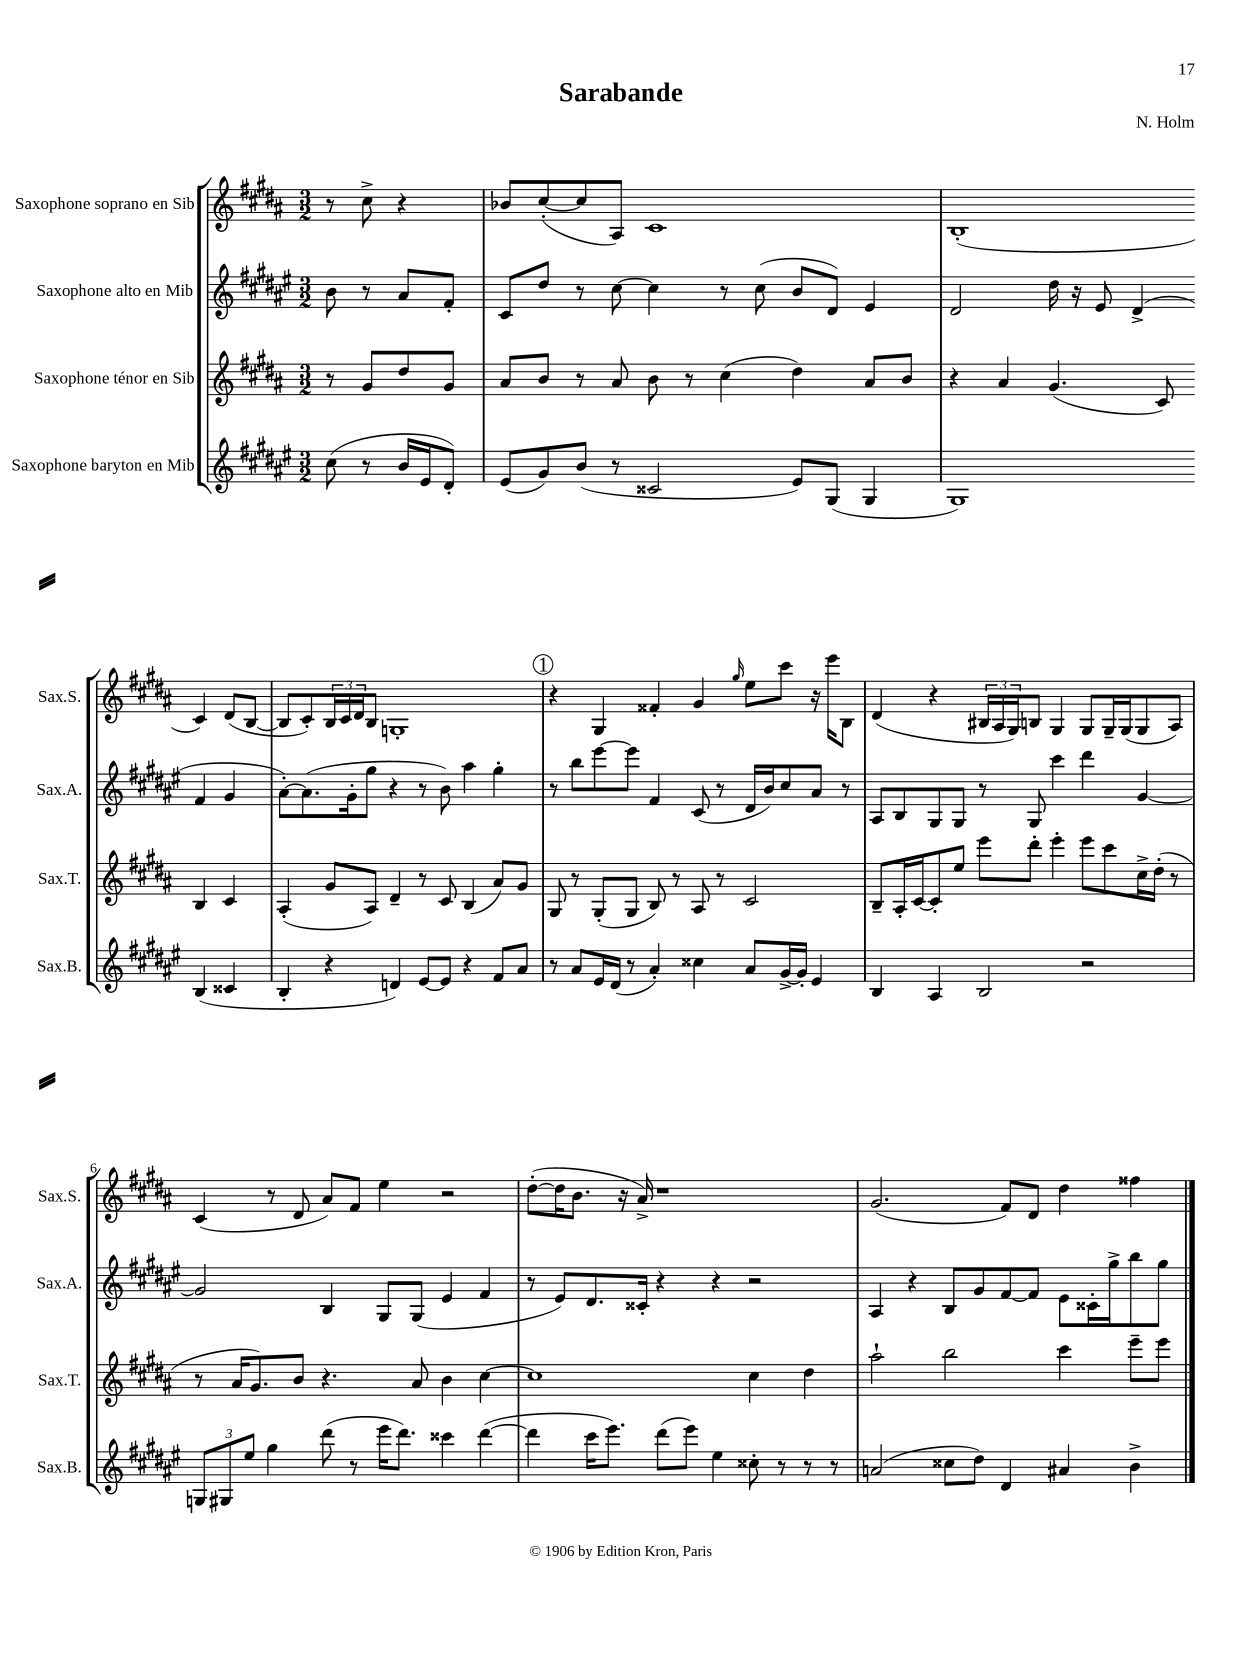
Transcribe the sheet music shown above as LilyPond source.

\header { title = "Sarabande" composer = "N. Holm" }
<<
\new StaffGroup <<
\new Staff = "s0" \with { instrumentName = "Saxophone soprano en Sib" shortInstrumentName = "Sax.S." } {
    \clef treble \key b \major \numericTimeSignature \time 3/2 \partial 2
    r8 cis''8-> r4 |
    bes'8 cis''8~-.( cis''8 ais8) cis'1 |
    b1-.( cis'4) dis'8( b8~ |
    b8 cis'8-.) \tuplet 3/2 { b16 cis'16 dis'16 } b8 g1-. |
    \mark \markup { \circle "1" } r4 gis4 fisis'4-. gis'4 \grace { gis''16 } e''8 cis'''8 r16 e'''16 b8 |
    dis'4( r4 \tuplet 3/2 { bis16 ais16 gis16) } b8 gis4 gis8 gis16-- gis16( gis8 ais8) |
    cis'4( r8 dis'8 ais'8) fis'8 e''4 r2 |
    dis''8~-.( dis''16 b'8. r16 ais'16->) r1 |
    gis'2.( fis'8) dis'8 dis''4 fisis''4 \bar "|." |
}
\new Staff = "s1" \with { instrumentName = "Saxophone alto en Mib" shortInstrumentName = "Sax.A." } {
    \clef treble \key fis \major \numericTimeSignature \time 3/2 \partial 2
    b'8 r8 ais'8 fis'8-. |
    cis'8 dis''8 r8 cis''8~ cis''4 r8 cis''8( b'8 dis'8) eis'4 |
    dis'2 dis''16 r16 eis'8 dis'4->( fis'4 gis'4 |
    ais'8~-.) ais'8.( gis'16-. gis''8 r4 r8 b'8) ais''4 gis''4-. |
    \mark \markup { \circle "1" } r8 b''8 eis'''8~ eis'''8 fis'4 cis'8( r8 dis'16 b'16) cis''8 ais'8 r8 |
    ais8 b8 gis8 gis8 r8 gis8 cis'''4 dis'''4 gis'4~ |
    gis'2 b4 gis8 gis8( eis'4 fis'4 |
    r8 eis'8) dis'8. cisis'16-. r4 r4 r2 |
    ais4 r4 b8 gis'8 fis'8~ fis'8 eis'8 cisis'16-. gis''16-> b''8 gis''8 \bar "|." |
}
\new Staff = "s2" \with { instrumentName = "Saxophone ténor en Sib" shortInstrumentName = "Sax.T." } {
    \clef treble \key b \major \numericTimeSignature \time 3/2 \partial 2
    r8 gis'8 dis''8 gis'8 |
    ais'8 b'8 r8 ais'8 b'8 r8 cis''4( dis''4) ais'8 b'8 |
    r4 ais'4 gis'4.( cis'8) b4 cis'4 |
    ais4-.( gis'8 ais8) dis'4-- r8 cis'8 b4( ais'8) gis'8 |
    \mark \markup { \circle "1" } gis8 r8 gis8-.( gis8 b8) r8 ais8 r8 cis'2 |
    b8-- ais16-. cis'16~ cis'8-. e''8 e'''8 dis'''8-. e'''4-. e'''8 cis'''8 cis''16-> dis''16-.( r8 |
    r8 ais'16 gis'8.) b'8 r4. ais'8 b'4 cis''4~ |
    cis''1 cis''4 dis''4 |
    ais''2-! b''2 cis'''4 e'''8-- e'''8 \bar "|." |
}
\new Staff = "s3" \with { instrumentName = "Saxophone baryton en Mib" shortInstrumentName = "Sax.B." } {
    \clef treble \key fis \major \numericTimeSignature \time 3/2 \partial 2
    cis''8( r8 b'16 eis'16 dis'8-.) |
    eis'8( gis'8) b'8( r8 cisis'2 eis'8) gis8( gis4 |
    gis1) b4( cisis'4 |
    b4-. r4 d'4) eis'8~ eis'8 r4 fis'8 ais'8 |
    \mark \markup { \circle "1" } r8 ais'8 eis'16 dis'16( r8 ais'4-.) cisis''4 ais'8 gis'16~-> gis'16-. eis'4 |
    b4 ais4 b2 r2 |
    \tuplet 3/2 { g8 gis8 eis''8 } gis''4 dis'''8( r8 eis'''16 dis'''8.) cisis'''4 dis'''4~( |
    dis'''4 cis'''16 eis'''8.) dis'''8( eis'''8) eis''4 cisis''8-. r8 r8 r8 |
    a'2( cisis''8 dis''8) dis'4 ais'4 b'4-> \bar "|." |
}
>>
>>
